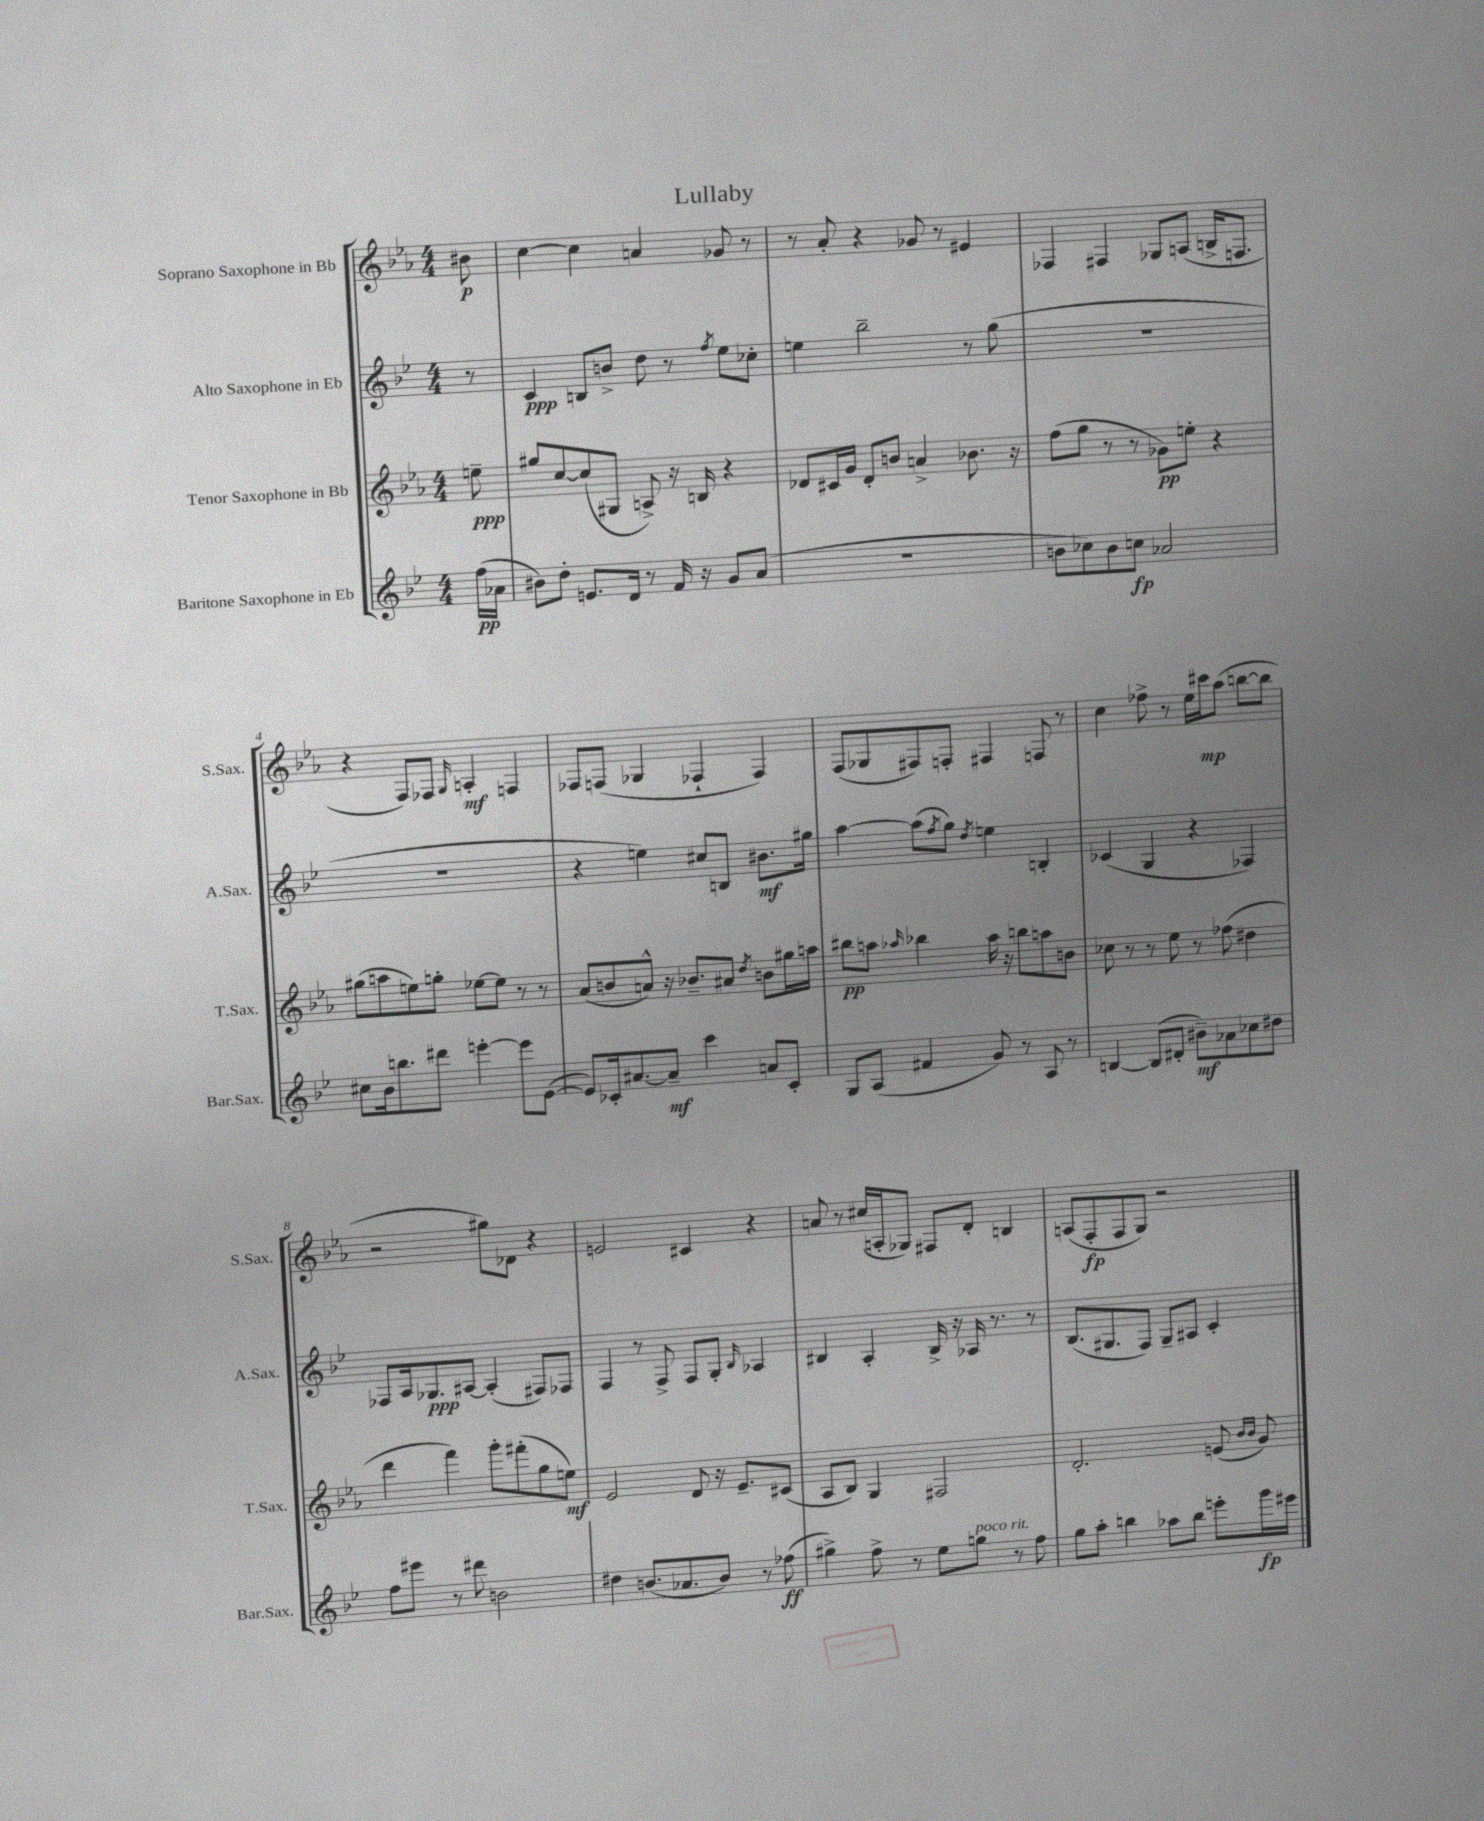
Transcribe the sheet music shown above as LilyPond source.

\header { title = "Lullaby" }
<<
\new StaffGroup <<
\new Staff = "s0" \with { instrumentName = "Soprano Saxophone in Bb" shortInstrumentName = "S.Sax." } {
    \clef treble \key ees \major \numericTimeSignature \time 4/4 \partial 8
    bis'8\p |
    c''4~ c''4 a'4 ges'8 r8 |
    r8 aes'8-. r4 ges'8 r8 eis'4 |
    fes4 fis4 ges8 a8( b16-> f8. |
    r4 f8) fes8 \grace { g16 } a4-.\mf f4 |
    fes8 f8( ges4 fes4-! fes4) |
    f8( ges8 fis8) f8-. fis4 f8 r8 |
    c''4 fes''8-> r8 ees''16 cis'''16\mp aes''8( b''8~ b''8 |
    r2 gis''8) des'8 r4 |
    e'2 cis'4 r4 |
    a'8 r8 cis''16( a16-. ges8) fis8 d'8-. b4 |
    a8( f8-.\fp f8 g8) r2 \bar "|." |
}
\new Staff = "s1" \with { instrumentName = "Alto Saxophone in Eb" shortInstrumentName = "A.Sax." } {
    \clef treble \key bes \major \numericTimeSignature \time 4/4 \partial 8
    r8 |
    c'4\ppp b8 b'8-> d''8 r8 \acciaccatura { f''8 } ees''8 ces''8-. |
    e''4 bes''2-- r8 g''8( |
    R1 |
    R1 |
    r4 e''4) cis''8 b8 bis'8.\mf gis''16 |
    a''4~ a''8( \acciaccatura { f''8 } g''8) \acciaccatura { d''8 } e''4 b4-. |
    ces'4( g4 r4 fes4) |
    fes8 a16 ges8.\ppp ais8~ ais4-.( fis8) fes8 |
    f4 r8 f8-> f8 g8-. \grace { bes16 } aes4 |
    bis4 a4-. bis16-> r16 aes16 r8. r8 |
    bes8.( gis8. f8) gis8-- ais8 c'4-. \bar "|." |
}
\new Staff = "s2" \with { instrumentName = "Tenor Saxophone in Bb" shortInstrumentName = "T.Sax." } {
    \clef treble \key ees \major \numericTimeSignature \time 4/4 \partial 8
    e''8--\ppp |
    gis''8 c''8~ c''8( gis8 a8->) r16 b16 r4 |
    des'8 cis'16 g'16 des'8-. b'8 a'4-> bes'8. r16 |
    f''8( g''8 r8 r8 ges'8\pp) e''8-. r4 |
    gis''8( a''8 e''8) g''8-. ees''8~ ees''8 r8 r8 |
    aes'8( b'8 a'8-^) r16 bes'8.-- ais'8 \acciaccatura { d''8 } b'8 gis''16 a''16 |
    bis''8\pp a''8 \grace { aes''16 } bes''4 aes''16 r16 b''8 a''8 b'8 |
    ces''8 r8 r8 ees''8 r8 fes''8( dis''4 |
    d'''4 f'''4) g'''8-. fis'''8-.( g''8 e''8\mf) |
    ees'2 d'8 r16 ees'8.-- cis'8( |
    aes8 bes8) g4 fis2 |
    d'2.-. e'8( \grace { bes'16 bes'16 } g'8) \bar "|." |
}
\new Staff = "s3" \with { instrumentName = "Baritone Saxophone in Eb" shortInstrumentName = "Bar.Sax." } {
    \clef treble \key bes \major \numericTimeSignature \time 4/4 \partial 8
    f''16\pp( aes'16 |
    bis'8) d''8-. e'8. d'16 r8 f'16 r16 g'8 a'8( |
    R1 |
    b'8 ces''8) b'8 c''8\fp aes'2 |
    cis''8 bes'16 b''8. dis'''8 e'''4~-. e'''8 ees'8~( |
    ees'8) ces'16-. ais'8.~ ais'8--\mf c'''4 a'8 ces'8-. |
    g8 a8( fis'4 g'8) r8 a8 r8 |
    b4~ b8( dis'8-. bis'8--\mf) aes'8 ces''8 dis''8 |
    f''8 eis'''8 r8 dis'''8 b'2 |
    dis''4 b'8.( aes'8. b'8) r8 fes''8\ff( |
    gis''4->) f''8-> r8 ees''8 g''8^\markup { \italic "poco rit." } r8 f''8 |
    g''8 a''8-. b''4 aes''8 b''8 e'''8-. g'''16\fp eis'''16 \bar "|." |
}
>>
>>
